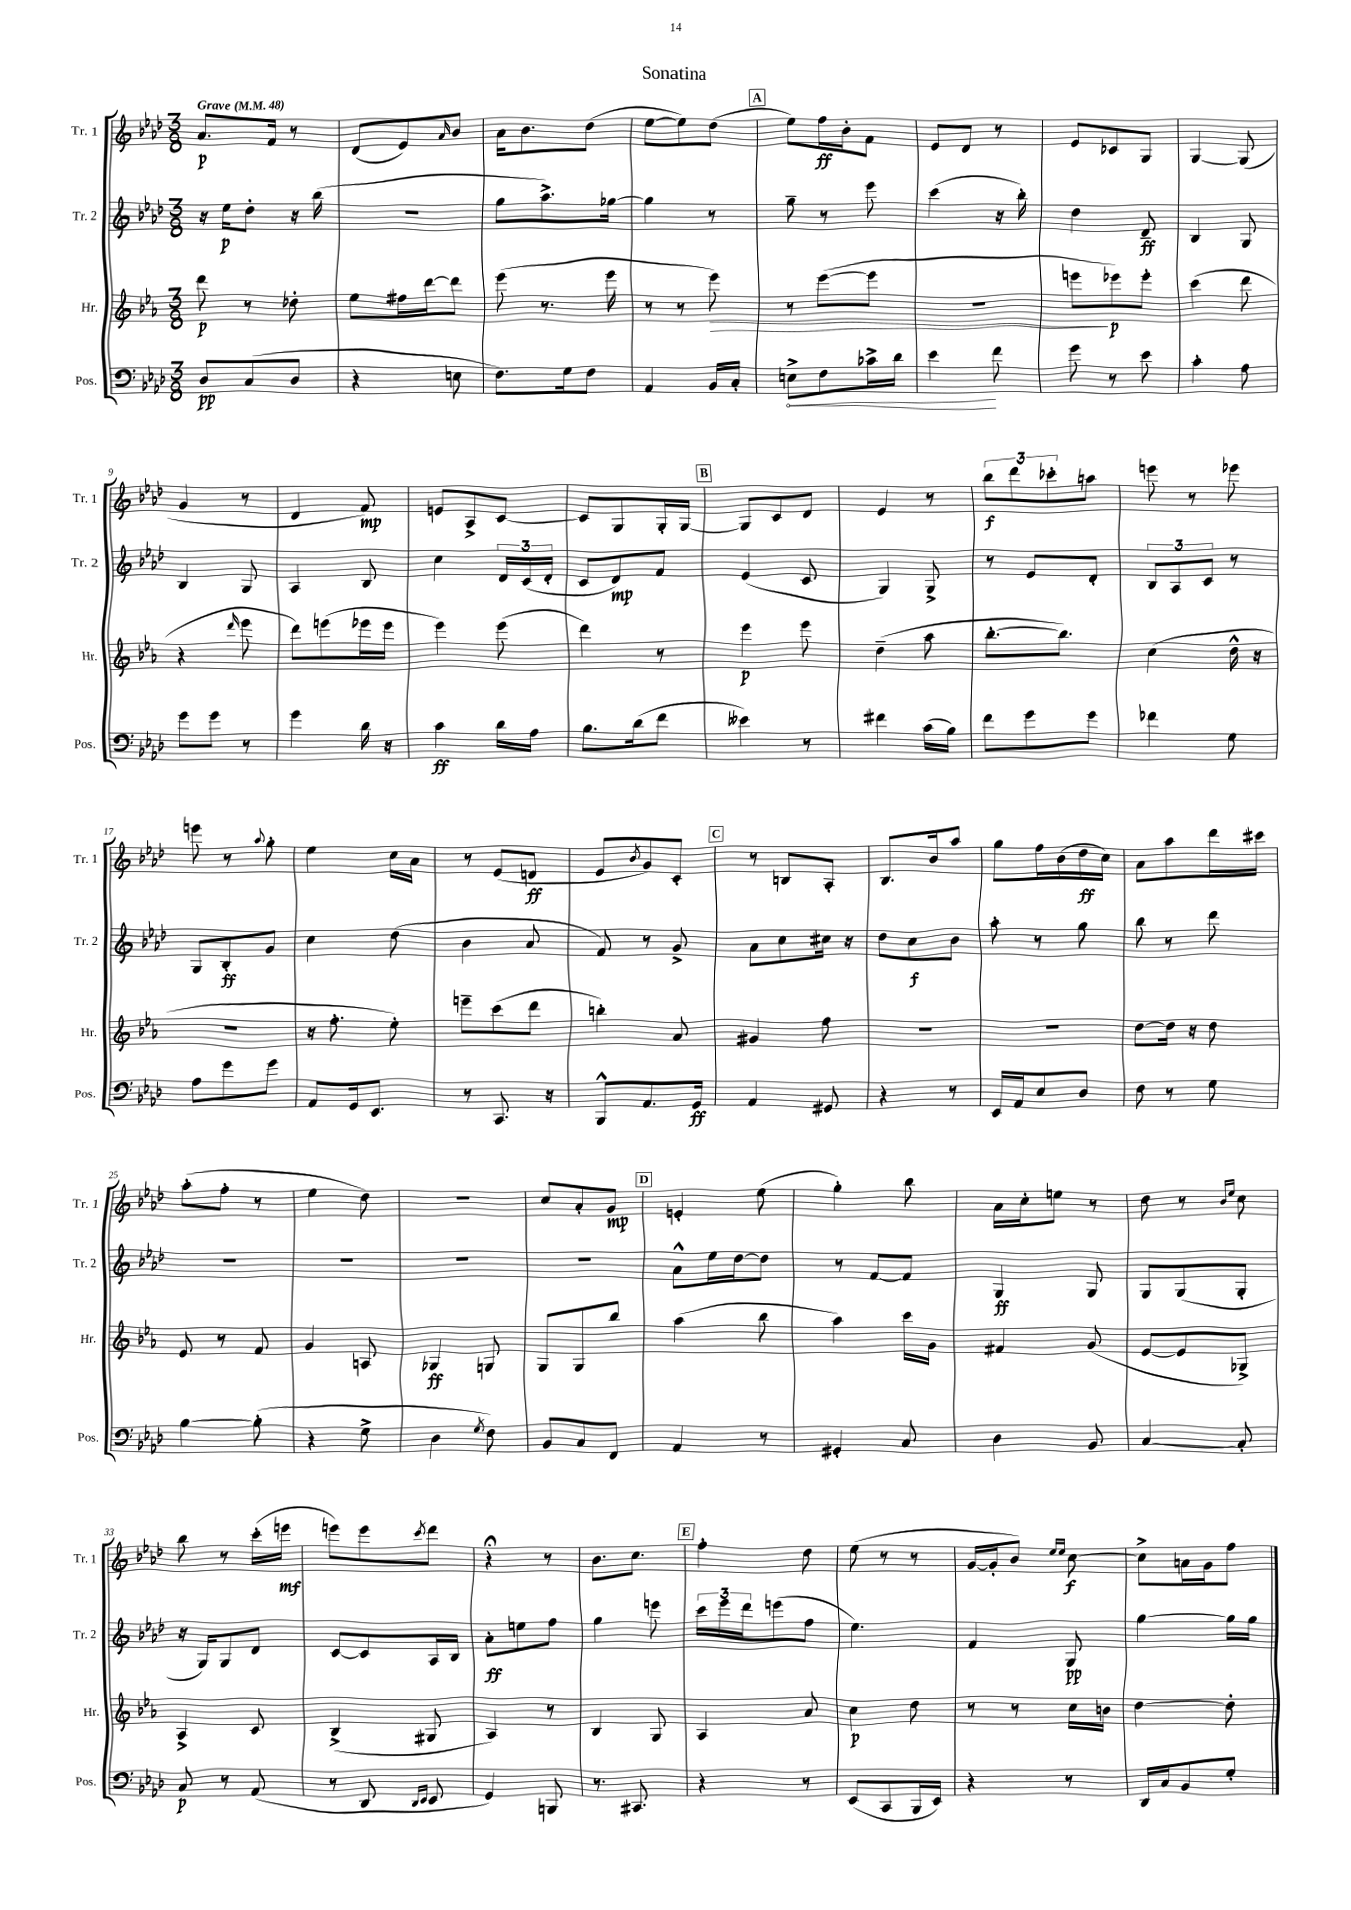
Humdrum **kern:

**kern	**kern	**kern	**kern
*staff4	*staff3	*staff2	*staff1
*clefF4	*clefG2	*clefG2	*clefG2
*k[b-e-a-d-]	*k[b-e-a-]	*k[b-e-a-d-]	*k[b-e-a-d-]
*M3/8	*M3/8	*M3/8	*M3/8
*MM48	*MM48	*MM48	*MM48
8D-	8ddd	16r	8.a-
.	.	16ee-	.
(8C	8r	8dd-'	.
.	.	.	16f
8D-	8dd-'	16r	8r
.	.	(16bb-	.
=	=	=	=
4r	8ee-	4.r	(8d-
.	16ff#	.	8e-)
.	[16ddd	.	.
.	.	.	16qqa-
8E	8ddd]	.	8b-
=	=	=	=
8.F)	(8eee-	8gg	16a-
.	.	.	8.b-
.	8.r	8.aa-^)	.
16G	.	.	.
8F	.	.	(8dd-
.	16eee-	[16gg-	.
=	=	=	=
4AA-	8r	4gg-]	[8ee-
.	8r	.	8ee-])
16BB-	8eee-)	8r	(8dd-
16C'	.	.	.
=	=	=	=
8E^	8r	8gg~	8ee-)
8F	([8eee-	8r	16ff
.	.	.	16b-'
16c-^	8eee-]	8eee-	8f
16d-	.	.	.
=	=	=	=
4e-	4.r	(4ccc	8e-
.	.	.	8d-
8f	.	16r	8r
.	.	16bb-')	.
=	=	=	=
8g	8eee	4dd-	8e-
8r	8eee-)	.	8c-
8e-	8eee-'	8d-~	8G
=	=	=	=
4c'	(4ccc	4B-	[4G
8A-	8ddd	8G	(8G]
=	=	=	=
8g	4r	4B-	4g
8g	.	.	.
.	16qqddd	.	.
8r	8eee-	8G	8r
=	=	=	=
4g	8ddd)	4A-	4d-
.	(8eee	.	.
16d-	16eee-	8B-	8f)
16r	16eee-	.	.
=	=	=	=
4c	4eee-)	4cc	8e
.	.	.	8A-^
16d-	(8eee-	24d-	[8c
.	.	(24c	.
16A-	.	.	.
.	.	24d-'	.
=	=	=	=
8.B-	4ddd)	8c	8c]
.	.	8d-)	8G
(16d-	.	.	.
8f	8r	8f	16G'
.	.	.	[16G
=	=	=	=
4e--)	4eee-	(4e-	8G]
.	.	.	8c
8r	8eee-	8c	8d-
=	=	=	=
4f#	(4dd~	4G)	4e-
(16c	8aa-	8G^	8r
16B-)	.	.	.
=	=	=	=
8f	[8.bb-'	8r	12bb-
.	.	.	12ddd-
8g	.	8e-	.
.	.	.	12ccc-'
.	8.bb-])	.	.
8g	.	8d-'	8aa
=	=	=	=
4f-	(4cc	12B-	8eee
.	.	12A-	.
.	.	.	8r
.	.	12c	.
8G	16dd^^	8r	8eee-
.	16r	.	.
=	=	=	=
8A-	4.r	8G	8eee
8g	.	8B-'	8r
.	.	.	8qqaa-
8g	.	8g	8gg'
=	=	=	=
8AA-	16r	4cc	4ee-
.	8.ff'	.	.
16GG	.	.	.
8.EE-	.	.	.
.	8ee-')	(8dd-	16cc
.	.	.	16a-
=	=	=	=
8r	8eee~	4b-	8r
8.CC	(8ccc	.	(8e-
.	8ddd	8a-	8d
16r	.	.	.
=	=	=	=
8BBB-^^	4bb')	8f)	8e-
.	.	.	8qb-
8.AA-	.	8r	8g)
.	8a-	8g^	8c'
16GG	.	.	.
=	=	=	=
4AA-	4g#	8a-	8r
.	.	8cc	8B
8GG#	8ff	16cc#	8A-'
.	.	16r	.
=	=	=	=
4r	4.r	8dd-	8.B-
.	.	8cc	.
.	.	.	16b-
8r	.	8b-	8aa-
=	=	=	=
16EE-	4.r	8aa-'	8gg
16AA-	.	.	.
8E-	.	8r	16ff
.	.	.	(16b-
8D-	.	8gg	16dd-
.	.	.	16cc)
=	=	=	=
8F	[8dd	8bb-	8a-
8r	16dd]	8r	8aa-
.	16r	.	.
8G	8dd	8ddd-	16ddd-
.	.	.	16ccc#
=	=	=	=
[4B-	8e-	4.r	(8aa-'
.	8r	.	8ff'
(8B-']	8f	.	8r
=	=	=	=
4r	4g	4.r	4ee-
8G^	8A	.	8dd-)
=	=	=	=
4D-	4G-	4.r	4.r
8qG	.	.	.
8F)	8G	.	.
=	=	=	=
8BB-	8G	4.r	8cc
8C	8G	.	8a-'
8FF	8bb-	.	8g
=	=	=	=
4AA-	(4aa-	8a-^^	4e'
.	.	16ee-	.
.	.	[16dd-	.
8r	8bb-	8dd-]	(8ee-
=	=	=	=
4GG#'	4aa-)	8r	4gg')
.	.	[8f	.
8C	16ccc	8f]	8bb-
.	16g	.	.
=	=	=	=
4D-	4f#	4G	16a-
.	.	.	16cc'
.	.	.	8ee
8BB-	(8g	8G	8r
=	=	=	=
[4C	[8e-	8G	8dd-
.	8e-]	(8G	8r
.	.	.	16qqb-
.	.	.	16qqee-
8C']	8G-^)	8G'	8cc
=	=	=	=
8C	4A-^	16r	8bb-
.	.	16G)	.
8r	.	8G	8r
(8AA-	8c	8d-	(16ccc'
.	.	.	16eee
=	=	=	=
8r	(4B-^	[8c	8eee)
8DD-	.	8c]	8eee
16qqDD-	.	.	.
16qqEE-	.	.	8qccc
8EE-	8G#	16A-	8ddd-
.	.	16B-	.
=	=	=	=
4GG)	4A-)	8a-'	4r;
.	.	8ee	.
8BBB	8r	8ff	8r
=	=	=	=
8.r	4B-	4gg	8.b-
8.CC#	.	.	8.cc
.	8G	8eee	.
=	=	=	=
4r	4A-	24ccc	4ff'
.	.	24eee-	.
.	.	24ddd-	.
.	.	(8eee	.
8r	8a-	8ff	8dd-
=	=	=	=
(8EE-	4cc	4.ee-)	(8ee-
8CC	.	.	8r
16BBB-	8dd	.	8r
16EE-)	.	.	.
=	=	=	=
4r	8r	4f	[16g
.	.	.	16g']
.	8r	.	8b-)
.	.	.	16qqee-
.	.	.	16qqee-
8r	16cc	8G	[8cc
.	16b	.	.
=	=	=	=
16DD-	[4dd	[4gg	8cc^]
16C	.	.	.
8BB-	.	.	16a
.	.	.	16g
8G'	8dd']	16gg]	8ff
.	.	16gg	.
==	==	==	==
*-	*-	*-	*-
